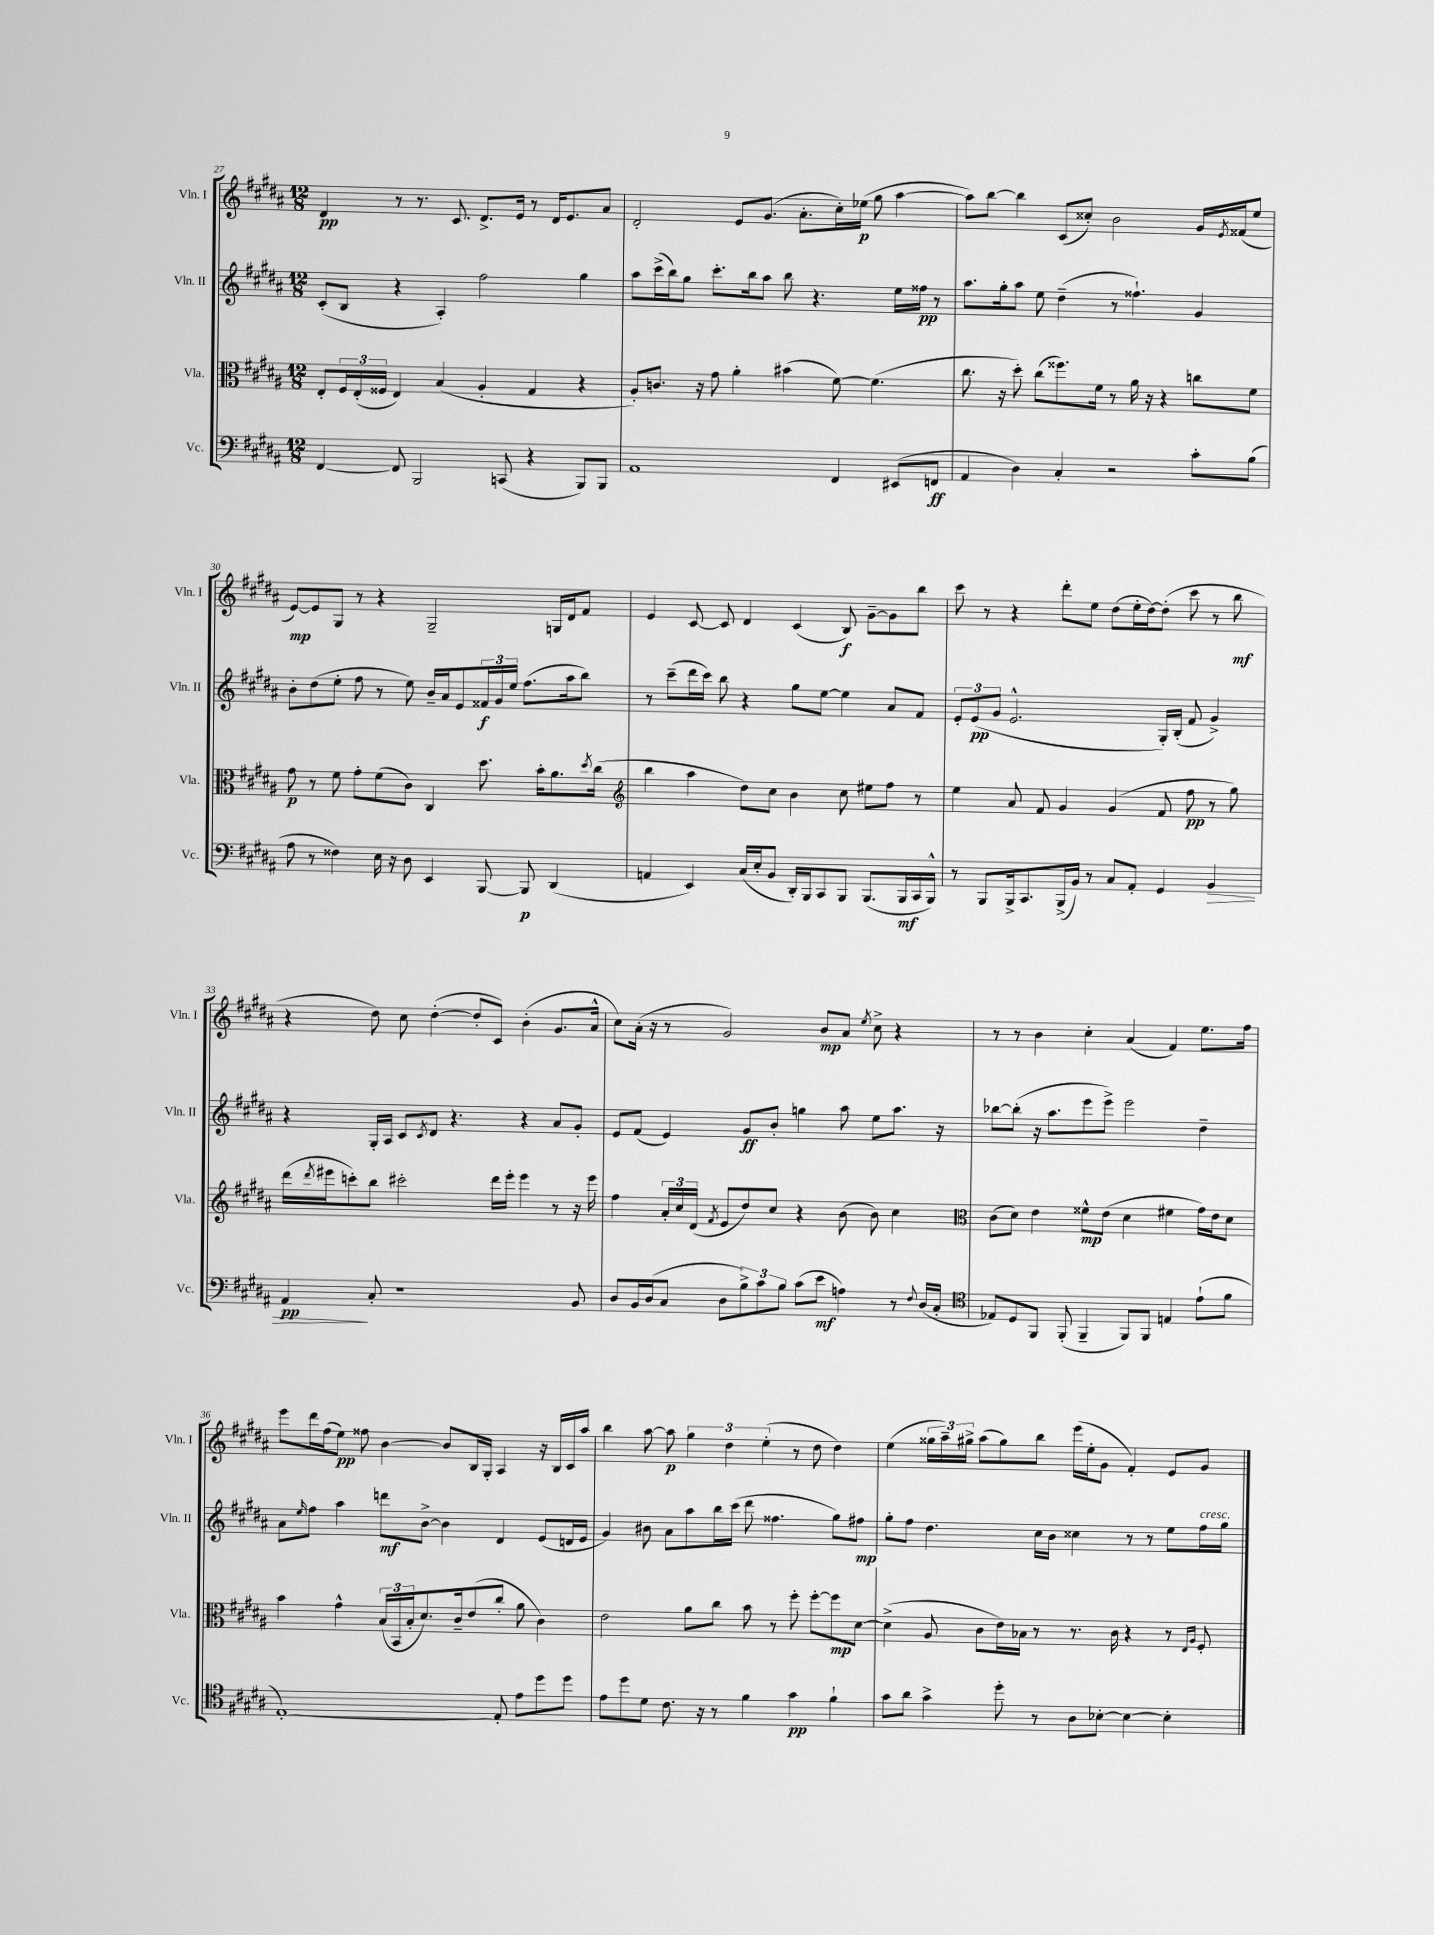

**kern	**dynam	**kern	**dynam	**kern	**dynam	**kern	**dynam
*part4	*part4	*part3	*part3	*part2	*part2	*part1	*part1
*staff4	*staff4	*staff3	*staff3	*staff2	*staff2	*staff1	*staff1
*I"Vc.	*	*I"Vla.	*	*I"Vln. II	*	*I"Vln. I	*
*I'Vc.	*	*I'Vla.	*	*I'Vln. II	*	*I'Vln. I	*
*clefF4	*	*clefC3	*	*clefG2	*	*clefG2	*
*k[f#c#g#d#a#]	*	*k[f#c#g#d#a#]	*	*k[f#c#g#d#a#]	*	*k[f#c#g#d#a#]	*
*M12/8	*	*M12/8	*	*M12/8	*	*M12/8	*
=27	=27	=27	=27	=27	=27	=27	=27
[4FF#/	.	8E'/L	.	(8c#'/L	.	4d#/	pp
.	.	24F#/L	.	8B/J	.	.	.
.	.	(24E'/	.	.	.	.	.
.	.	24F##X/JJ	.	.	.	.	.
8FF#/]	.	4E/)	.	4r	.	8r	.
2BBB/	.	.	.	.	.	8.r	.
.	.	(4B/	.	4A#'/)	.	.	.
.	.	.	.	.	.	8.c#/	.
.	.	4A#'/	.	2ff#\	.	8.d#^/L	.
(8CCn/	.	.	.	.	.	.	.
.	.	.	.	.	.	16e/Jk	.
4r	.	4G#/	.	.	.	8r	.
.	.	.	.	.	.	16d#/KL	.
.	.	.	.	.	.	8.e/	.
8BBB/L)	.	4r	.	4gg#\	.	.	.
8BBB/J	.	.	.	.	.	8a#/J	.
=28	=28	=28	=28	=28	=28	=28	=28
1AA#	.	8A#'/L)	.	8aa#\L	.	2d#'/	.
.	.	8.cn/J	.	(16ccc#^\L	.	.	.
.	.	.	.	16bb\J)	.	.	.
.	.	.	.	8gg#\J	.	.	.
.	.	16r	.	.	.	.	.
.	.	8g#\	.	8.ccc#'\L	.	.	.
.	.	4a#'\	.	.	.	8e/L	.
.	.	.	.	16bb\k	.	.	.
.	.	.	.	8aa#\J	.	(8.g#/J	.
.	.	(4b#X\	.	8bb\	.	.	.
.	.	.	.	.	.	8.a#'\L	.
.	.	.	.	4.r	.	.	.
4FF#/	.	[8f#\)	.	.	.	16cc#'\L)	.
.	.	.	.	.	.	(16ee-X\JJ	p
.	.	(4.f#\]	.	.	.	8gg#\	.
(8EE#X/L	.	.	.	16ee\LL	.	[4aa#\	.
.	.	.	.	16ff##X\JJ	pp	.	.
8FFn/J	ff	.	.	8r	.	.	.
=29	=29	=29	=29	=29	=29	=29	=29
4AA#/	.	8.cc#\	.	8.aa#\L	.	8aa#\L])	.
.	.	.	.	.	.	[8bb\J	.
.	.	16r	.	16gg#'\k	.	.	.
4D#\)	.	8dd#'\)	.	8aa#\J	.	4bb\]	.
.	.	(8cc#\L	.	8ee\	.	.	.
4C#'/	.	8.ff##X\)	.	(4dd#~\	.	(8c#/L	.
.	.	.	.	.	.	8cc##X'/J)	.
.	.	16f#\Jk	.	.	.	.	.
2r	.	8r	.	8r	.	2b\	.
.	.	16a#\	.	4.ff##X`\)	.	.	.
.	.	16r	.	.	.	.	.
.	.	4r	.	.	.	.	.
8c#'\L	.	8ccn\L	.	4g#/	.	16g#/LL	.
.	.	.	.	.	.	8qe/	.
.	.	.	.	.	.	(16f##X/J	.
(8B\J	.	8f#\J	.	.	.	8ee/J	.
!!LO:LB:g=z
=30	=30	=30	=30	=30	=30	=30	=30
8A#\	.	8g#\	p	8b'\L	.	[8e/L)	mp
8r	.	8r	.	(8dd#\	.	8e/]	.
4F##X\)	.	8f#\	.	8ee'\J	.	8G#/J	.
.	.	8g#'\L	.	8ff#\	.	8r	.
16E\	.	(8f#\	.	8r	.	4r	.
16r	.	.	.	.	.	.	.
8D#\	.	8c#\J)	.	8ee\)	.	.	.
4EE/	.	4C#/	.	16b~/LL	.	2G#~/	.
.	.	.	.	16a#/J	.	.	.
.	.	.	.	8e/	.	.	.
[8BBB/	.	8.dd#\	.	24f##X/L	f	.	.
.	.	.	.	24g#/	.	.	.
.	.	.	.	24ee/JJ	.	.	.
8BBB/]	p	.	.	(8.ff#\L	.	.	.
.	.	16b'\KL	.	.	.	.	.
(4DD#/	.	8.a#\	.	.	.	16Gn/LL	.
.	.	.	.	16aa#\k	.	16d#/J	.
.	.	.	.	8bb\J)	.	8f#/J	.
.	.	8qdd#/	.	.	.	.	.
.	.	(16cc#\Jk	.	.	.	.	.
=31	=31	=31	=31	=31	=31	=31	=31
*	*	*clefG2	*	*	*	*	*
4AAn/	.	4bb\	.	8r	.	4e/	.
.	.	.	.	(8ccc#~\L	.	.	.
4EE/)	.	4aa#\	.	16ddd#\L	.	[8c#/	.
.	.	.	.	16ccc#\JJ)	.	.	.
.	.	.	.	8bb\	.	8c#/]	.
(16C#/LL	.	8dd#\L)	.	4r	.	4d#/	.
16E'/J	.	.	.	.	.	.	.
8BB/J	.	8cc#\J	.	.	.	.	.
16DD#'/LL)	.	4b\	.	8gg#\L	.	(4c#/	.
16BBB/J	.	.	.	.	.	.	.
8CC#/	.	.	.	[8ee\J	.	.	.
8BBB/J	.	8cc#\	.	4ee\]	.	8B/)	f
(8.BBB/L	.	8ee#X\L	.	.	.	[8g#~\L	.
.	.	8ff#\J	.	8a#/L	.	8g#\]	.
16BBB/L	mf	.	.	.	.	.	.
16CC#/	.	8r	.	8f#/J	.	8bb\J	.
16BBB^^/JJ)	.	.	.	.	.	.	.
=32	=32	=32	=32	=32	=32	=32	=32
8r	.	4ee\	.	12e'/L	.	8ccc#\	.
.	.	.	.	(12e/	pp	.	.
8BBB/L	.	.	.	.	.	8r	.
.	.	.	.	12g#/J	.	.	.
16BBB^/k	.	8a#/	.	2.e^^/	.	4r	.
8.CC#/	.	.	.	.	.	.	.
.	.	8f#/	.	.	.	.	.
(16BBB^/L	.	4g#/	.	.	.	8ddd#'\L	.
16BB/JJ)	.	.	.	.	.	.	.
8r	.	.	.	.	.	8ee\J	.
8C#/L	.	(4g#/	.	.	.	(8dd#\L	.
8AA#'/J	.	.	.	.	.	16ee'\L	.
.	.	.	.	.	.	[16dd#\J)	.
4GG#/	.	8f#/	.	16G#'/LL)	.	(8dd#'\J]	.
.	.	.	.	(16B'/JJ	.	.	.
.	.	8ff#\	pp	8f#/	.	8ccc#\	.
!	!LO:HP:b	!	!	!	!	!	!
4BB/	>	8r	.	4g#^/)	.	8r	.
.	.	8gg#\)	.	.	.	8bb\	mf
!!LO:LB:g=z
=33	=33	=33	=33	=33	=33	=33	=33
4AA#/	pp	(16ddd#\LL	.	4r	.	4r	.
.	.	8qddd#/	.	.	.	.	.
.	.	16eee#X\J	.	.	.	.	.
.	.	8cccn'\)	.	.	.	.	.
8C#'/	]	8bb\J	.	16G#'/LL	.	8dd#\)	.
.	.	.	.	16A#/JJ	.	.	.
1r	.	2ccc#X'\	.	8c#/L	.	8cc#\	.
.	.	.	.	8qc#/	.	.	.
.	.	.	.	8d#/J	.	([4dd#'\	.
.	.	.	.	4.r	.	.	.
.	.	.	.	.	.	8dd#'/L]	.
.	.	16ddd#\LL	.	.	.	8c#/J)	.
.	.	16eee#'\JJ	.	.	.	.	.
.	.	4eee#\	.	4r	.	(4b'\	.
.	.	8r	.	8a#/L	.	8.g#/L	.
8BB/	.	16r	.	8g#'/J	.	.	.
.	.	16eee#\	.	.	.	16a#^^/Jk	.
=34	=34	=34	=34	=34	=34	=34	=34
8D#/L	.	4ff#\	.	8e/L	.	8cc#\L)	.
16BB/L	.	.	.	(8f#/J	.	(16a#'\Jk	.
(16D#/J	.	.	.	.	.	16r	.
8C#/J	.	24a#'/LL	.	4e/)	.	8r	.
.	.	24cc#/	.	.	.	.	.
.	.	(24d#/JJ	.	.	.	.	.
.	.	8qf#/	.	.	.	.	.
8D#\L	.	8e/L	.	.	.	2g#/)	.
12B^\)	.	8dd#/)	.	8g#/L	ff	.	.
12c#\	.	.	.	.	.	.	.
.	.	8cc#/J	.	8b'/J	.	.	.
12B\J	.	.	.	.	.	.	.
(8c#\L	.	4r	.	4ggn\	.	.	.
8e\J	mf	.	.	.	.	8b/L	mp
4An\)	.	(8b\	.	8aa#\	.	8a#/J	.
.	.	.	.	.	.	8qee/	.
.	.	8b\)	.	8ee\L	.	8cc#^\	.
8r	.	4cc#\	.	8.aa#\J	.	4r	.
8qqF#/	.	.	.	.	.	.	.
(16D#/LL	.	.	.	.	.	.	.
16C#'/JJ	.	.	.	16r	.	.	.
=35	=35	=35	=35	=35	=35	=35	=35
*clefC4	*	*clefC3	*	*	*	*	*
8E-X/L)	.	(8c#\L	.	[8bb-X\L	.	8r	.
8D#/	.	8d#\J)	.	(8bb-'\J]	.	8r	.
8FF#/J	.	4e\	.	16r	.	4b\	.
.	.	.	.	8.aa#\L	.	.	.
(8FF#'/	.	.	.	.	.	.	.
4FF#~/	.	8f##X^^\L	mp	8eee\	.	4cc#'\	.
.	.	(8e\J	.	8eee^\J)	.	.	.
8FF#/L)	.	4d#\	.	2eee\	.	(4a#/	.
8FF#/J	.	.	.	.	.	.	.
4En/	.	4f#X\	.	.	.	4f#/)	.
(8e`\L	.	16g#\LL)	.	4dd#~\	.	8.ee\L	.
.	.	16e\J	.	.	.	.	.
8f#\J	.	8d#\J	.	.	.	.	.
.	.	.	.	.	.	16ff#\Jk	.
!!LO:LB:g=z
=36	=36	=36	=36	=36	=36	=36	=36
[1E')	.	4b\	.	8a#\L	.	8eee\L	.
.	.	.	.	16qqee/	.	.	.
.	.	.	.	8ff#\J	.	16ddd#\L	.
.	.	.	.	.	.	(16ff#\J	.
.	.	4g#^^\	.	4aa#\	.	8ee\J)	pp
.	.	.	.	.	.	8ff##X\	.
.	.	(24B/LL	.	8dddn\L	mf	[4b\	.
.	.	24BB/	.	.	.	.	.
.	.	24B'/J	.	.	.	.	.
.	.	8.d#/)	.	[8b^\J	.	.	.
.	.	.	.	4b\]	.	8b/L]	.
.	.	16c#~/k	.	.	.	.	.
.	.	(8e/	.	.	.	16B/L	.
.	.	.	.	.	.	16G#'/JJ	.
8E'/]	.	8cc#'/J	.	4d#/	.	4A#/	.
8e\L	.	8a#\	.	.	.	.	.
8dd#\	.	4c#\)	.	(8e/L	.	16r	.
.	.	.	.	.	.	16B/LL	.
8dd#\J	.	.	.	16dn/L	.	16c#/	.
.	.	.	.	16e/JJ	.	16aa#/JJ	.
=37	=37	=37	=37	=37	=37	=37	=37
8e\L	.	2e\	.	4g#/)	.	4bb\	.
8dd#\	.	.	.	.	.	.	.
8d#\J	.	.	.	8b#X\	.	[8aa#\	.
8.c#\	.	.	.	8a#\L	.	8aa#\]	p
.	.	8a#\L	.	8aa#\	.	6gg#\	.
16r	.	.	.	.	.	.	.
8r	.	8cc#\J	.	16bb\L	.	.	.
.	.	.	.	.	.	6dd#\	.
.	.	.	.	(16ccc#\JJ	.	.	.
4f#\	.	8b\	.	8ddd#\	.	.	.
.	.	.	.	.	.	(6ee'\	.
.	.	8r	.	4.ff##X\	.	.	.
4g#\	pp	8ff#'\	.	.	.	8r	.
.	.	[8ff#'\L	.	.	.	8dd#\	.
4f#`\	.	8ff#\]	mp	8gg#\L)	.	4dd#\)	.
.	.	[8d#\J	.	8ff#X\J	mp	.	.
=38	=38	=38	=38	=38	=38	=38	=38
8g#\L	.	(4d#^\]	.	8gg#'\L	.	(4ee\	.
8a#\J	.	.	.	8ff#\J	.	.	.
4g#^\	.	8A#/	.	4.dd#\	.	24gg##X\LL	.
.	.	.	.	.	.	24aa#~\)	.
.	.	.	.	.	.	24gg#X^\JJ	.
.	.	8c#\L	.	.	.	(8aa#\L	.
8dd#'\	.	16e\L)	.	.	.	8gg#\)	.
.	.	16B-X\JJ	.	.	.	.	.
8r	.	8r	.	16cc#\LL	.	8bb\J	.
.	.	.	.	16b\JJ	.	.	.
8A#\L	.	8.r	.	4cc##X\	.	(16eee\LL	.
.	.	.	.	.	.	16ee'\J	.
[8B-X'\J	.	.	.	.	.	8g#\J	.
.	.	16c#\	.	.	.	.	.
4B-\_	.	4r	.	8r	.	4f#'/)	.
.	.	.	.	8r	.	.	.
4B-'\]	.	8r	.	8ee\L	.	8e/L	.
.	.	16qqE/LL	.	.	.	.	.
.	.	16qqA#/JJ	.	.	.	.	.
!	!	!	!	!LO:TX:a:i:t=cresc.	!	!	!
.	.	8F#'/	.	16ff#\L	.	8g#/J	.
.	.	.	.	16gg#\JJ	.	.	.
==	==	==	==	==	==	==	==
*-	*-	*-	*-	*-	*-	*-	*-
